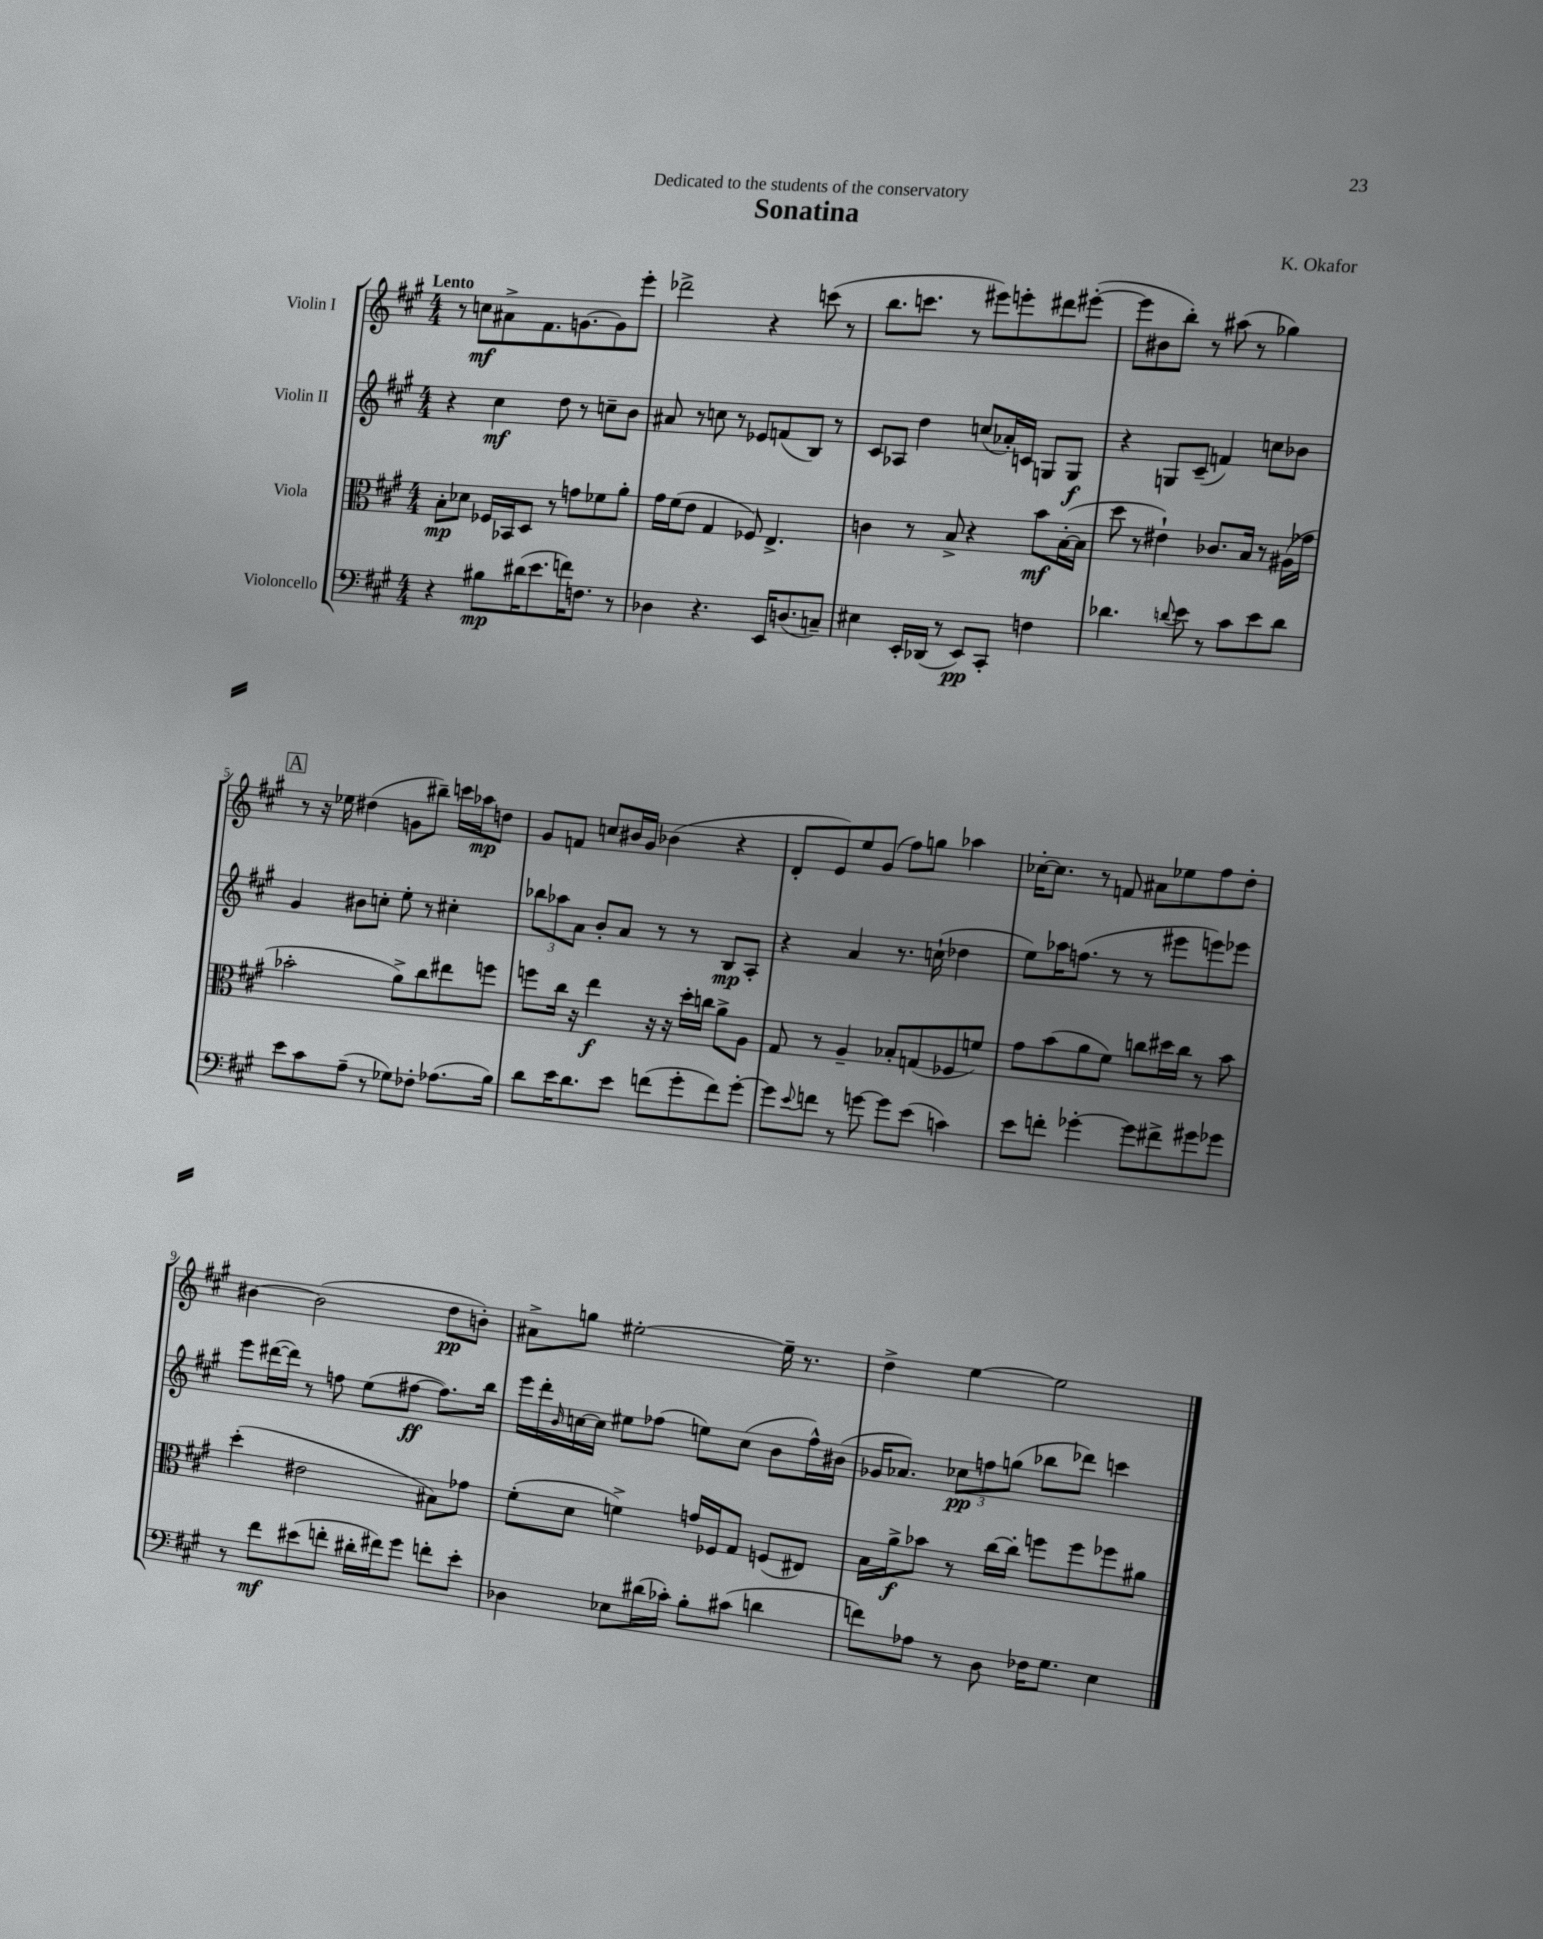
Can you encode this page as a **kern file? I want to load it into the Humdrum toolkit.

**kern	**dynam	**kern	**dynam	**kern	**dynam	**kern	**dynam
*part4	*part4	*part3	*part3	*part2	*part2	*part1	*part1
*staff4	*staff4	*staff3	*staff3	*staff2	*staff2	*staff1	*staff1
*I"Violoncello	*	*I"Viola	*	*I"Violin II	*	*I"Violin I	*
*clefF4	*	*clefC3	*	*clefG2	*	*clefG2	*
*k[f#c#g#]	*	*k[f#c#g#]	*	*k[f#c#g#]	*	*k[f#c#g#]	*
*M4/4	*	*M4/4	*	*M4/4	*	*M4/4	*
=1	=1	=1	=1	=1	=1	=1	=1
!	!	!	!	!	!	!LO:TX:a:B:t=Lento	!
4r	.	8B'\L	mp	4r	.	8r	.
.	.	8d-X\J	.	.	.	8ccn\L	mf
8B#X\L	mp	16F-X/LL	.	4cc#\	mf	8a#X^\	.
.	.	16BB-X/J	.	.	.	.	.
(16d#X\K	.	8D/J	.	.	.	8.f#\	.
8.e\	.	.	.	.	.	.	.
.	.	8r	.	8dd\	.	.	.
.	.	.	.	.	.	[8.gn\	.
16fn\K)	.	8gn\L	.	8r	.	.	.
8.Fn\J	.	.	.	.	.	.	.
.	.	8f-X\	.	8ccn~\L	.	8g\]	.
8r	.	8a'\J	.	8b\J	.	8eee'\J	.
=2	=2	=2	=2	=2	=2	=2	=2
4D-X\	.	16g#\LL	.	8a#X/	.	2ddd-X^\	.
.	.	(16f#\J	.	.	.	.	.
.	.	8e\J	.	8r	.	.	.
4.r	.	4G#/	.	8ccn\	.	.	.
.	.	.	.	8r	.	.	.
.	.	8F-X/)	.	8e-X/L	.	4r	.
16EE/KL	.	4.E^/	.	(8fn/	.	.	.
(8.Dn/	.	.	.	.	.	.	.
.	.	.	.	8B/J)	.	(8cccn\	.
8Cn~/J)	.	.	.	8r	.	8r	.
=3	=3	=3	=3	=3	=3	=3	=3
4E#X\	.	4cn\	.	8c#/L	.	8.bb\L	.
.	.	.	.	8A-X/J	.	.	.
.	.	.	.	.	.	8.cccn\J	.
16EE'/LL	.	8r	.	4dd\	.	.	.
(16DD-X/JJ	.	.	.	.	.	.	.
8r	.	8B^/	.	.	.	8r	.
8EE/L)	pp	4r	.	(8ccn/L	.	8eee#X\L)	.
8CC#'/J	.	.	.	16a-X'/L)	.	8eeen'\	.
.	.	.	.	16cn/JJ	.	.	.
4Fn\	.	8b\L	mf	8Gn/L	.	8ddd#X\	.
.	.	([16B'\L	.	8G/J	f	([8eee#X'\J	.
.	.	16B\JJ]	.	.	.	.	.
=4	=4	=4	=4	=4	=4	=4	=4
4.d-X\	.	8dd\	.	4r	.	8eee#\L]	.
.	.	8r	.	.	.	8b#X\	.
.	.	4e#X`\)	.	8Gn/L	.	8bb'\J)	.
8qqdn/	.	.	.	.	.	.	.
8e\	.	.	.	(8c#~/J	.	8r	.
8r	.	8.c-X/L	.	4fn/)	.	(8aa#X\	.
8c#\L	.	.	.	.	.	8r	.
.	.	16B/Jk	.	.	.	.	.
8e\	.	8r	.	8ccn\L	.	4gg-X\)	.
8d\J	.	(16A#X\LL	.	8b-X\J	.	.	.
.	.	16g-X\JJ	.	.	.	.	.
!!LO:LB:g=z
!!LO:REH:place=s1:t=A
=5	=5	=5	=5	=5	=5	=5	=5
8e\L	.	2b-X'\	.	4g#/	.	8r	.
8c#\	.	.	.	.	.	16r	.
.	.	.	.	.	.	16ee-X\	.
(8A~\J	.	.	.	8b#X\L	.	(4dd#X\	.
8r	.	.	.	8ccn'\J	.	.	.
8G-X\L)	.	8a^\L)	.	8ee'\	.	8gn\L	.
8F-X'\J	.	8cc#\	.	8r	.	8bb#X~\J)	.
(8.A-X\L	.	8ee#X\	.	4cc#X'\	.	16cccn\LL	.
.	.	.	.	.	.	16aa-X\J	mp
.	.	8ffn\J	.	.	.	8ddn\J	.
16B\Jk)	.	.	.	.	.	.	.
=6	=6	=6	=6	=6	=6	=6	=6
8d\L	.	8ffn\L	.	12bb-X\L	.	8g#/L	.
.	.	.	.	12aa-X\	.	.	.
16e\K	.	16cc#\Jk	.	.	.	8fn/J	.
.	.	.	.	12a\J	.	.	.
8.d\	.	16r	.	.	.	.	.
.	.	4ee\	f	8b'/L	.	8ccn/L	.
8e\J	.	.	.	8a/J	.	16b#X/L	.
.	.	.	.	.	.	16g#/JJ	.
(8fn\L	.	16r	.	8r	.	(4b-X\	.
.	.	16r	.	.	.	.	.
8g#'\	.	16dd'\LL	.	8r	.	.	.
.	.	16ccn\JJ	.	.	.	.	.
8f\)	.	8a^\L	.	8B/L	mp	4r	.
[8g#'\J	.	8A\J	.	8A'/J	.	.	.
=7	=7	=7	=7	=7	=7	=7	=7
8g#\L]	.	8G#/	.	4r	.	8d'/L	.
8qqe/	.	.	.	.	.	.	.
8fn\J	.	8r	.	.	.	8e/)	.
8r	.	4A~/	.	4a/	.	8ee/	.
[8gn\	.	.	.	.	.	(8g#/J	.
8g\L]	.	8B-X'/L	.	8.r	.	8ff#\L)	.
(8e\J	.	(8Gn/	.	.	.	8ggn\J	.
.	.	.	.	(16ccn`\	.	.	.
4cn\)	.	8F-X/	.	4dd-X\	.	4aa-X\	.
.	.	8fn/J)	.	.	.	.	.
=8	=8	=8	=8	=8	=8	=8	=8
8e\L	.	8g#\L	.	8ee\L)	.	[16cc-X'\KL	.
.	.	.	.	.	.	8.cc-\J]	.
8fn'\J	.	(8b\	.	16aa-X\K	.	.	.
.	.	.	.	(8.ffn\J	.	.	.
[4g-X'\	.	8a\	.	.	.	8r	.
.	.	8f#\J)	.	8r	.	8fn/	.
8g-\L]	.	8ccn\L	.	8r	.	8a#X\L	.
8f#X^\	.	16dd#X\L	.	8eee#X\L	.	8ee-X\	.
.	.	16cc\JJ	.	.	.	.	.
8g#X\	.	8r	.	8eeen\)	.	8ff#\	.
8g-X\J	.	8b\	.	8eee-X\J	.	8dd'\J	.
!!LO:LB:g=z
=9	=9	=9	=9	=9	=9	=9	=9
8r	.	(4dd'\	.	8eee\L	.	[4b#X\	.
8f#\L	mf	.	.	([16ddd#X\L	.	.	.
.	.	.	.	16ddd#\JJ])	.	.	.
(8e#X\	.	2e#X\	.	8r	.	(2b#\]	.
8fn'\J	.	.	.	8ffn\	.	.	.
16d#X'\LL	.	.	.	(8ee\L	.	.	.
16f#X\J)	.	.	.	.	.	.	.
8g#\J	.	.	.	[8ff#X\J	ff	.	.
8fn'\L	.	8B#X\L)	.	8.ff#\L])	.	8dd\L	pp
8e#'\J	.	8g-X\J	.	.	.	8bn'\J)	.
.	.	.	.	16bb\Jk	.	.	.
=10	=10	=10	=10	=10	=10	=10	=10
4D-X\	.	(8f#'\L	.	16eee\LL	.	8a#X^\L	.
.	.	.	.	16ddd'\	.	.	.
.	.	.	.	16qqb/	.	.	.
.	.	8d\J	.	[16ccn\	.	8ggn\J	.
.	.	.	.	16cc\JJ]	.	.	.
8E-X\L	.	4fn^\)	.	8ee#X\L	.	[2ee#X'\	.
(16d#X\L	.	.	.	(8ff-X\J	.	.	.
16c-X'\JJ)	.	.	.	.	.	.	.
8B'\L	.	16gn/LL	.	8een\L)	.	.	.
.	.	16F-X/J	.	.	.	.	.
(8c#X\J	.	8G#/J	.	(8cc\J	.	.	.
4dn\	.	(8Fn/L	.	8b\L	.	16ee#~\]	.
.	.	.	.	.	.	8.r	.
.	.	8E#X/J)	.	16ff-^^\L)	.	.	.
.	.	.	.	(16b#X\JJ	.	.	.
=11	=11	=11	=11	=11	=11	=11	=11
8fn\L)	.	16B\LL	.	16g-X/KL	.	4dd^\	.
.	.	16a^\J	f	8.a-X/J)	.	.	.
8A-X\J	.	8b-X\J	.	.	.	.	.
8r	.	8r	.	12cc-X\L	pp	[4ee\	.
.	.	.	.	12ffn\	.	.	.
8D\	.	[16cc#\LL	.	.	.	.	.
.	.	.	.	(12ggn\J	.	.	.
.	.	16cc#'\JJ]	.	.	.	.	.
16F-X\KL	.	8ffn\L	.	8bb-X\L	.	2ee\]	.
8.G#\J	.	.	.	.	.	.	.
.	.	8ff\	.	8ddd-X\J)	.	.	.
4E\	.	8ff-X\	.	4cccn\	.	.	.
.	.	8a#X\J	.	.	.	.	.
==	==	==	==	==	==	==	==
*-	*-	*-	*-	*-	*-	*-	*-
